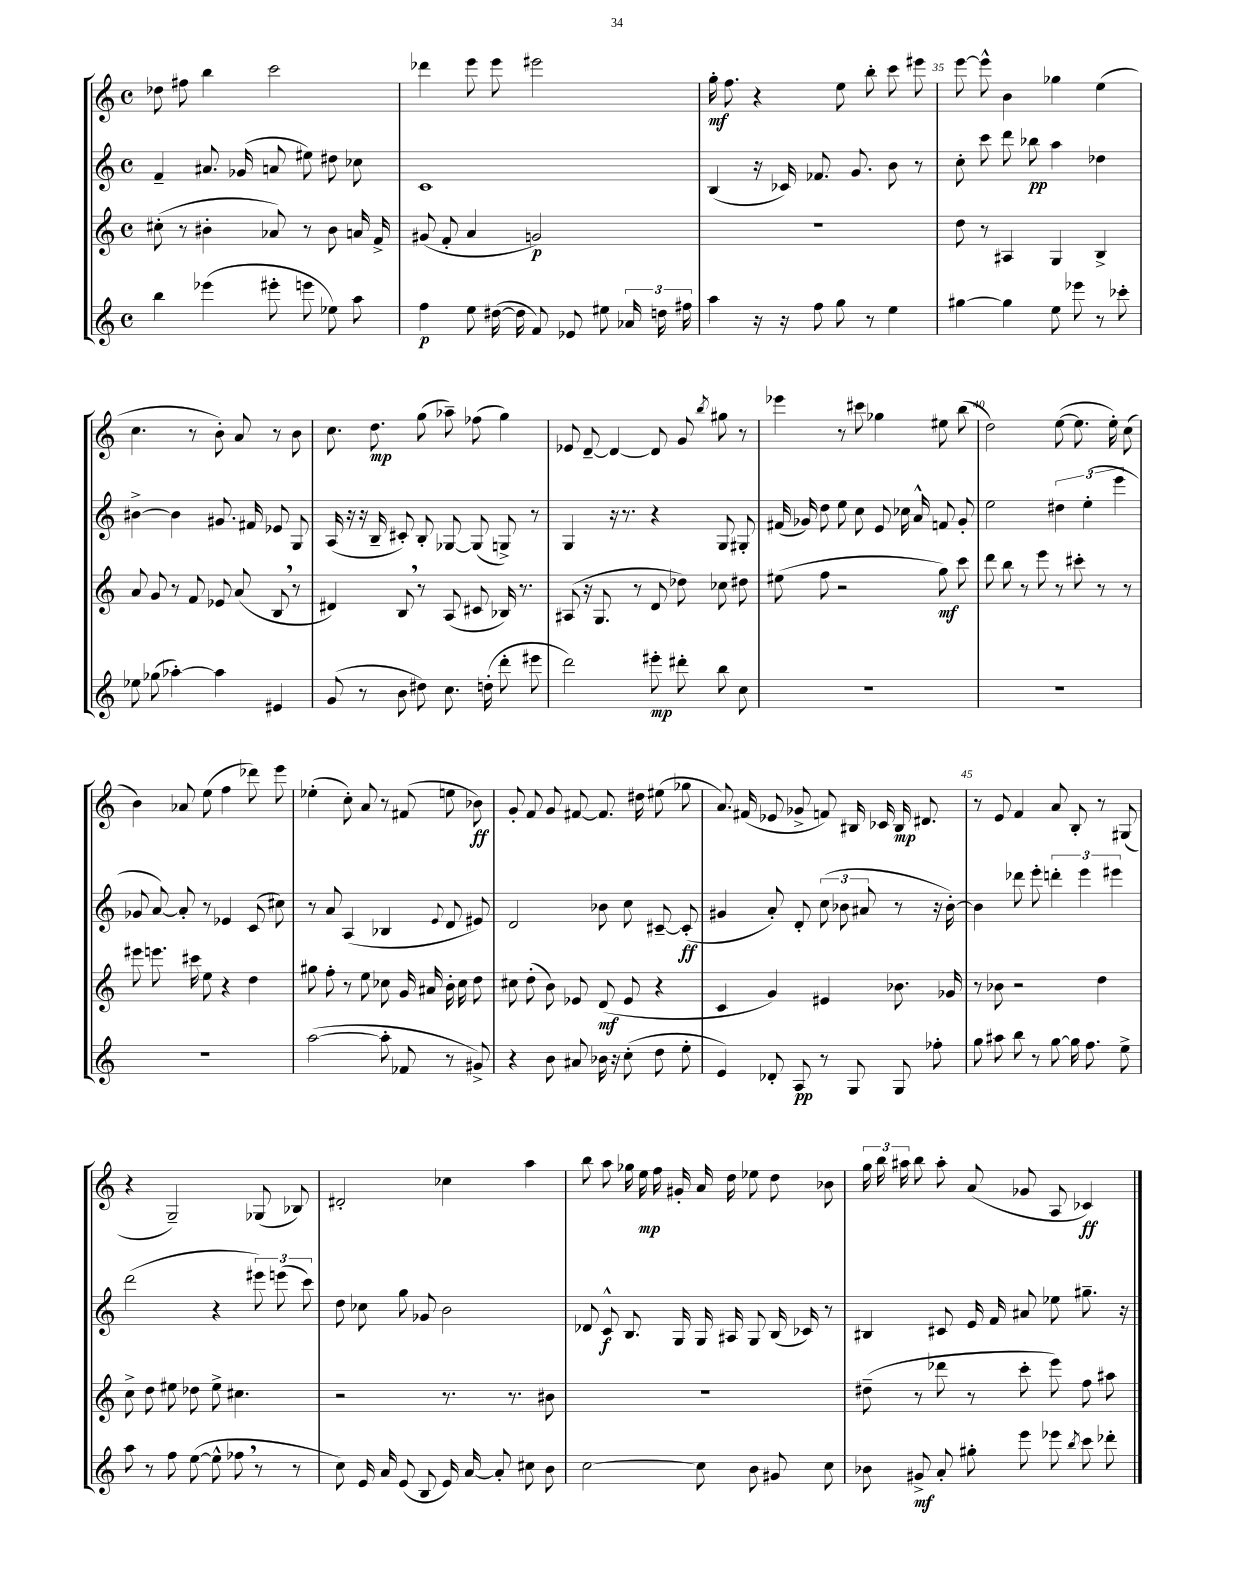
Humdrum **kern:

**kern	**dynam	**kern	**dynam	**kern	**dynam	**kern	**dynam
*part4	*part4	*part3	*part3	*part2	*part2	*part1	*part1
*staff4	*staff4	*staff3	*staff3	*staff2	*staff2	*staff1	*staff1
*clefG2	*	*clefG2	*	*clefG2	*	*clefG2	*
*k[]	*	*k[]	*	*k[]	*	*k[]	*
*M4/4	*	*M4/4	*	*M4/4	*	*M4/4	*
*met(c)	*	*met(c)	*	*met(c)	*	*met(c)	*
=32	=32	=32	=32	=32	=32	=32	=32
4bb\	.	(8cc#X'\	.	4f~/	.	8dd-X\	.
.	.	8r	.	.	.	8ff#X\	.
(4eee-X\	.	4b#X'\	.	8.a#X/	.	4bb\	.
.	.	.	.	(16g-X/	.	.	.
8eee#X'\	.	8a-X/)	.	8an/	.	2ccc\	.
8eeen\	.	8r	.	8ee#X\)	.	.	.
8ee-X\)	.	8b#\	.	8dd#X\	.	.	.
8aa\	.	16an/	.	8cc-X\	.	.	.
.	.	16f^/	.	.	.	.	.
=33	=33	=33	=33	=33	=33	=33	=33
4ff\	p	(8g#X/	.	1c	.	4ddd-X\	.
.	.	8f'/	.	.	.	.	.
8ee\	.	4a/	.	.	.	8eee\	.
([16dd#X\	.	.	.	.	.	8eee\	.
16dd#\]	.	.	.	.	.	.	.
8f/)	.	2gn/)	p	.	.	2eee#X\	.
8e-X/	.	.	.	.	.	.	.
8ee#X\	.	.	.	.	.	.	.
24a-X/	.	.	.	.	.	.	.
24ddn\	.	.	.	.	.	.	.
24ff#X\	.	.	.	.	.	.	.
=34	=34	=34	=34	=34	=34	=34	=34
4aa\	.	1r	.	(4B/	.	16gg'\	mf
.	.	.	.	.	.	8.ff\	.
16r	.	.	.	16r	.	4r	.
16r	.	.	.	16c-X/)	.	.	.
8ff\	.	.	.	8.f-X/	.	.	.
8gg\	.	.	.	.	.	8ee\	.
.	.	.	.	8.g/	.	.	.
8r	.	.	.	.	.	8bb'\	.
4ee\	.	.	.	8b\	.	8ccc\	.
.	.	.	.	8r	.	8eee#X\	.
=35	=35	=35	=35	=35	=35	=35	=35
[4gg#X\	.	8dd\	.	8cc'\	.	[8eee\	.
.	.	8r	.	8ccc\	.	8eee^^\]	.
4gg#\]	.	4A#X/	.	8ddd\	.	4b\	.
.	.	.	.	8bb-X\	pp	.	.
8ee\	.	4G/	.	4aa\	.	4gg-X\	.
8eee-X\	.	.	.	.	.	.	.
8r	.	4B^/	.	4dd-X\	.	(4ee\	.
8ccc-X'\	.	.	.	.	.	.	.
!!LO:LB:g=z
=36	=36	=36	=36	=36	=36	=36	=36
8ee-X\	.	8a/	.	[4b#X^\	.	4.cc\	.
(8gg-X\	.	8g/	.	.	.	.	.
[4aa-X'\)	.	8r	.	4b#\]	.	.	.
.	.	8f/	.	.	.	8r	.
4aa-\]	.	8e-X/	.	8.g#X/	.	8b'\)	.
.	.	(8a/	.	.	.	8a/	.
.	.	.	.	16f#X/	.	.	.
4e#X/	.	8B,/	.	8e-X/	.	8r	.
.	.	8r	.	8G/	.	8b\	.
=37	=37	=37	=37	=37	=37	=37	=37
(8g/	.	4d#X/)	.	(16A/	.	8.cc\	.
.	.	.	.	16r	.	.	.
8r	.	.	.	16r	.	.	.
.	.	.	.	16B~/	.	8.dd\	mp
8b\	.	8B,/	.	8c#X'/)	.	.	.
8dd#X\)	.	8r	.	8B'/	.	(8gg\	.
8.cc\	.	(8A/	.	[8G-X/	.	8aa-X~\)	.
.	.	8c#X/	.	(8G-/]	.	(8ff-X\	.
(16ddn'\	.	.	.	.	.	.	.
8ddd'\	.	16B-X/)	.	8Gn^/)	.	4gg\)	.
.	.	8.r	.	.	.	.	.
8eee#X\	.	.	.	8r	.	.	.
=38	=38	=38	=38	=38	=38	=38	=38
2ddd\)	.	(8A#X/	.	4G/	.	8e-X/	.
.	.	16r	.	.	.	[8d~/	.
.	.	8.G/	.	.	.	.	.
.	.	.	.	16r	.	4d/_	.
.	.	.	.	8.r	.	.	.
.	.	8r	.	.	.	.	.
8eee#X'\	mp	8d/	.	4r	.	8d/]	.
8ddd#X'\	.	8dd-X\)	.	.	.	8g/	.
.	.	.	.	.	.	8qbb/	.
8bb\	.	8cc-X\	.	8G/	.	8gg#X\	.
8cc\	.	8dd#X\	.	8G#X'/	.	8r	.
=39	=39	=39	=39	=39	=39	=39	=39
1r	.	(8ee#X\	.	(16f#X/	.	4eee-X\	.
.	.	.	.	16g-X/)	.	.	.
.	.	8ff\	.	8dd\	.	.	.
.	.	2r	.	8ee\	.	8r	.
.	.	.	.	8cc\	.	8ccc#X\	.
.	.	.	.	8e/	.	4gg-X\	.
.	.	.	.	16cc-X\	.	.	.
.	.	.	.	16a^^/	.	.	.
.	.	8gg\)	mf	8fn/	.	8ee#X\	.
.	.	8ccc\	.	8g-'/	.	(8bb\	.
=40	=40	=40	=40	=40	=40	=40	=40
1r	.	8ddd\	.	2ee\	.	2dd\)	.
.	.	8bb\	.	.	.	.	.
.	.	8r	.	.	.	.	.
.	.	8eee\	.	.	.	.	.
.	.	8r	.	6dd#X\	.	([8ee\	.
.	.	8ccc#X'\	.	.	.	8.ee\]	.
.	.	.	.	(6ee'\	.	.	.
.	.	8r	.	.	.	.	.
.	.	.	.	.	.	16ee'\)	.
.	.	.	.	6eee\	.	.	.
.	.	8r	.	.	.	(8cc\	.
!!LO:LB:g=z
=41	=41	=41	=41	=41	=41	=41	=41
1r	.	8eee#X\	.	8g-X/	.	4b\)	.
.	.	8.eeen\	.	[8a/)	.	.	.
.	.	.	.	8a'/]	.	8a-X/	.
.	.	16ccc#X\	.	.	.	.	.
.	.	8ee\	.	8r	.	(8ee\	.
.	.	4r	.	4e-X/	.	4ff\	.
.	.	4dd\	.	(8c/	.	8ddd-X\)	.
.	.	.	.	8cc#X\)	.	8eee\	.
=42	=42	=42	=42	=42	=42	=42	=42
([2aa\	.	8gg#X\	.	8r	.	(4ee-X'\	.
.	.	8ff'\	.	8a/	.	.	.
.	.	8r	.	(4A/	.	8cc'\)	.
.	.	8ee\	.	.	.	8a/	.
8aa'\]	.	8cc-X\	.	4B-X/	.	8r	.
8f-X/	.	16g/	.	.	.	(8f#X/	.
.	.	16a#X/	.	.	.	.	.
.	.	.	.	8qqe/	.	.	.
8r	.	16b'\	.	8d/	.	8een\	.
.	.	16cc-\	.	.	.	.	.
8g#X^/)	.	8dd\	.	8e#X/)	.	8b-X\)	ff
=43	=43	=43	=43	=43	=43	=43	=43
4r	.	8cc#X\	.	2d/	.	8g'/	.
.	.	(8dd'\	.	.	.	8f/	.
8b\	.	8b\)	.	.	.	8g/	.
8a#X/	.	8e-X/	.	.	.	[8f#X/	.
16b-X\	.	(8d/	mf	8b-X\	.	8.f#/]	.
16r	.	.	.	.	.	.	.
(8cc'\	.	8e-/	.	8cc\	.	.	.
.	.	.	.	.	.	16dd#X\	.
8dd\	.	4r	.	[8c#X~/	.	(8ee#X\	.
8ee'\	.	.	.	(8c#'/]	ff	8gg-X\	.
=44	=44	=44	=44	=44	=44	=44	=44
4e/)	.	4c/	.	4g#X/	.	8.a/)	.
.	.	.	.	.	.	(16f#X/	.
8d-X'/	.	4g/)	.	8a'/)	.	8e-X/	.
8A/	pp	.	.	8d'/	.	8g-X^/	.
8r	.	4e#X/	.	(12cc\	.	8fn/)	.
.	.	.	.	12b-X\	.	.	.
8G/	.	.	.	.	.	16B#X/	.
.	.	.	.	12a#X/	.	.	.
.	.	.	.	.	.	16c-X/	.
8G/	.	8.b-X\	.	8r	.	16B#/	mp
.	.	.	.	.	.	8.d#X/	.
8ff-X'\	.	.	.	16r	.	.	.
.	.	16g-X/	.	[16b-'\)	.	.	.
=45	=45	=45	=45	=45	=45	=45	=45
8gg\	.	8r	.	4b-\]	.	8r	.
8aa#X\	.	8b-X\	.	.	.	8e/	.
8bb\	.	2r	.	8ddd-X\	.	4f/	.
8r	.	.	.	8eee'\	.	.	.
[8gg\	.	.	.	6dddn'\	.	8a/	.
16gg\]	.	.	.	.	.	8B'/	.
.	.	.	.	6eee\	.	.	.
8.ff\	.	.	.	.	.	.	.
.	.	4dd\	.	.	.	8r	.
.	.	.	.	6eee#X\	.	.	.
8ee^\	.	.	.	.	.	(8G#X/	.
!!LO:LB:g=z
=46	=46	=46	=46	=46	=46	=46	=46
8aa\	.	8cc^\	.	(2ddd\	.	4r	.
8r	.	8dd\	.	.	.	.	.
8ff\	.	8ee#X\	.	.	.	2G~/)	.
([8ee\	.	8dd-X\	.	.	.	.	.
8ee^^\]	.	8ee#^\	.	4r	.	.	.
8ff-X,\	.	4.cc#X\	.	.	.	.	.
8r	.	.	.	12eee#X\)	.	(8G-X/	.
.	.	.	.	(12eeen\	.	.	.
8r	.	.	.	.	.	8B-X/)	.
.	.	.	.	12ccc\)	.	.	.
=47	=47	=47	=47	=47	=47	=47	=47
8cc\)	.	2r	.	8dd\	.	2d#X'/	.
16e/	.	.	.	8cc-X\	.	.	.
16a/	.	.	.	.	.	.	.
(8e/	.	.	.	8gg\	.	.	.
8B/	.	.	.	8g-X/	.	.	.
16e/)	.	8.r	.	2b\	.	4cc-X\	.
[16a/	.	.	.	.	.	.	.
8a'/]	.	.	.	.	.	.	.
.	.	8.r	.	.	.	.	.
8cc#X\	.	.	.	.	.	4aa\	.
8b\	.	8b#X\	.	.	.	.	.
=48	=48	=48	=48	=48	=48	=48	=48
[2cc\	.	1r	.	8d-X/	.	8bb\	.
.	.	.	.	8c^^/	f	8aa\	.
.	.	.	.	8.B/	.	16gg-X\	.
.	.	.	.	.	.	16ee\	mp
.	.	.	.	.	.	16ff\	.
.	.	.	.	16G/	.	16g#X'/	.
8cc\]	.	.	.	16G/	.	16a/	.
.	.	.	.	16A#X/	.	16dd\	.
8b\	.	.	.	8G/	.	8ee-X\	.
8g#X/	.	.	.	(16B/	.	8dd\	.
.	.	.	.	16c-X/)	.	.	.
8cc\	.	.	.	8r	.	8b-X\	.
=49	=49	=49	=49	=49	=49	=49	=49
8b-X\	.	(8dd#X~\	.	4B#X/	.	24gg\	.
.	.	.	.	.	.	24bb\	.
.	.	.	.	.	.	24aa#X\	.
8g#X^/	mf	8r	.	.	.	8bb\	.
8a'/	.	8ddd-X\	.	8c#X/	.	8aa#'\	.
8gg#X'\	.	8r	.	16e/	.	(8a/	.
.	.	.	.	16f/	.	.	.
8eee\	.	8ccc'\	.	8a#X/	.	8g-X/	.
8eee-X\	.	8eee\)	.	8ee-X\	.	8A/	.
8qbb/	.	.	.	.	.	.	.
8ccc\	.	8ff\	.	8.gg#X~\	.	4c-X/)	ff
8ddd-X'\	.	8aa#X\	.	.	.	.	.
.	.	.	.	16r	.	.	.
==	==	==	==	==	==	==	==
*-	*-	*-	*-	*-	*-	*-	*-
